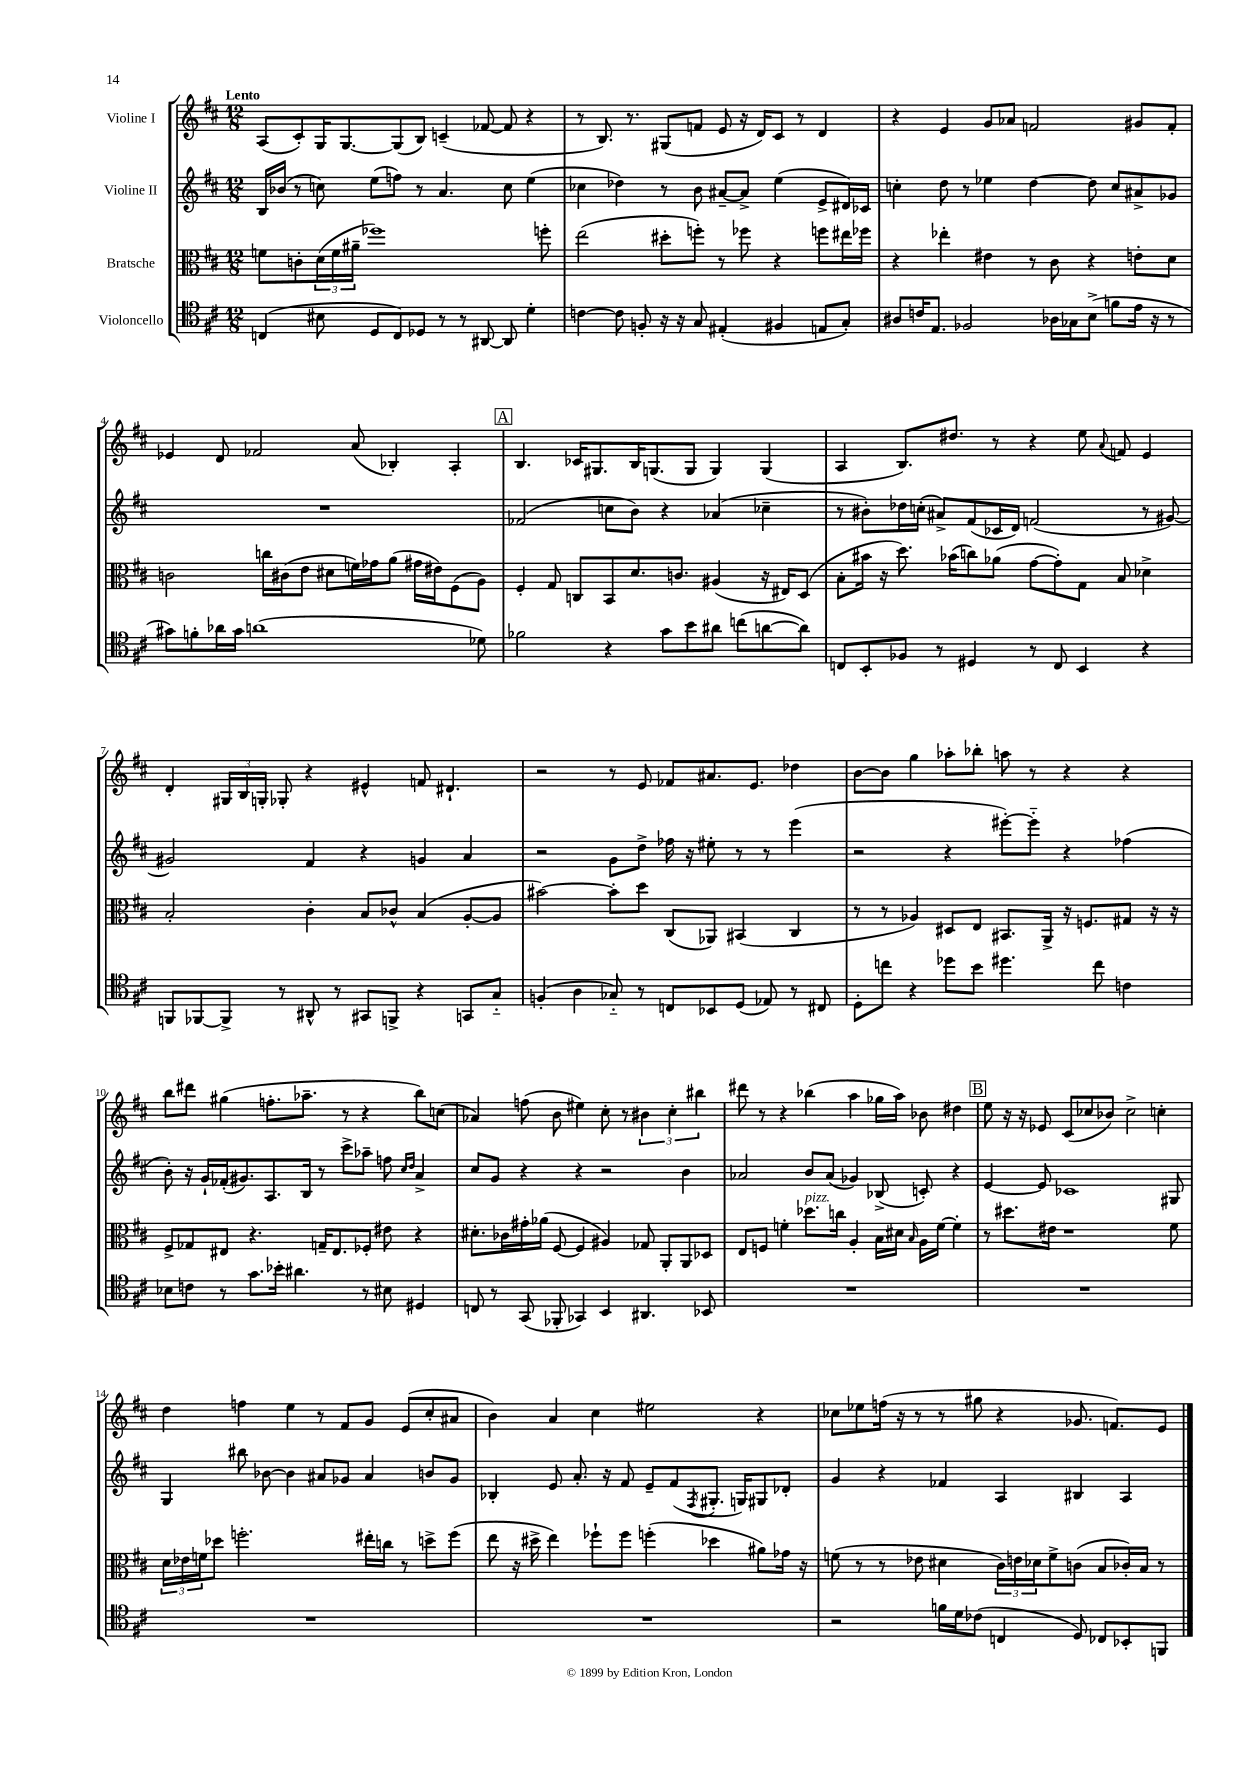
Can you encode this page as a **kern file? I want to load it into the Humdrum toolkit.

**kern	**kern	**kern	**kern
*staff4	*staff3	*staff2	*staff1
*clefC4	*clefC3	*clefG2	*clefG2
*k[f#c#]	*k[f#c#]	*k[f#c#]	*k[f#c#]
*M12/8	*M12/8	*M12/8	*M12/8
(4C	8f	16B	(8A
.	.	(16b-	.
.	8c'	8r	8c#')
8B#	(24d	8cc)	16G
.	24f	.	.
.	.	.	[8.G
.	24a#~	.	.
8D	1ff-)	(8ee	.
8C)	.	8ff)	(8G]
8D-	.	8r	8B)
8r	.	4.a	(4c~
8r	.	.	.
[8AA#	.	.	[8f-
8AA#]	.	8cc	8f-]
4d'	.	(4ee	4r
.	8ff'	.	.
=	=	=	=
[4c	(2ee	4cc-	8r
.	.	.	8.B)
8c]	.	4dd-)	.
.	.	.	8.r
8F'	.	.	.
16r	8dd#'	8r	(8G#
16r	.	.	.
8G	8ff')	8b	8f
(4E#'	8r	[8a#~	8e
.	8ff-	8a#^]	16r
.	.	.	16d)
4F#	4r	(4ee	8c#
.	.	.	8r
8E	8ff	8e^	4d
8G')	16ee#	16d#)	.
.	16ff-	16c-	.
=	=	=	=
8A#	4r	4cc'	4r
16c	.	.	.
8.E	.	.	.
.	4ee-'	8dd	4e
2F-	.	8r	.
.	4e#	4ee-	8g
.	.	.	8a-
.	8r	[4dd	2f
16A-	8c#	.	.
16G-	.	.	.
(8B^	4r	8dd]	.
8f	.	8cc	.
16e	8e'	8a#^	8g#
16r	.	.	.
8r	8d	8g-	8f'
=	=	=	=
8g#)	2c	1.r	4e-
8f'	.	.	.
16a-	.	.	8d
16g#	.	.	.
(1a	.	.	2f-
.	16cc	.	.
.	(16c#	.	.
.	8e	.	.
.	8d#	.	.
.	16f)	.	(8a
.	16g-	.	.
.	(8a	.	4B-')
.	16g#	.	.
.	16e#)	.	.
.	(8F#	.	4A'
8d-)	8A)	.	.
=	=	=	=
2f-	4F#'	(2f-	4.B
.	8G	.	.
.	8C	.	16c-
.	.	.	8.G#
4r	8BB	8cc	.
.	8.d	8b)	16B
.	.	.	(8.G
8g	.	4r	.
.	8.c	.	.
8b	.	.	8G
8a#	(4A#	(4a-	4G)
(8cc	.	.	.
[8a	16r	4cc-~	(4G
.	16E#)	.	.
8a])	(8D	.	.
=	=	=	=
8C	8B'	8r	4A
8BB'	16b#	8b#')	.
.	16r	.	.
8F-	8.dd)	16dd-	8.B)
.	.	(16cc'	.
8r	.	8a#^)	.
.	(16b-	.	8.dd#
4D#	8cc)	(8f#	.
.	(8a-	16c-	8r
.	.	16d)	.
8r	[8g	(2f	4r
8C	8g'])	.	.
4BB	8G	.	8ee
.	.	.	8qqa
.	8B	.	8f
4r	4d-^	8r	4e
.	.	[8g#)	.
=	=	=	=
8FF	2B'	2g#]	4d'
[8FF-	.	.	.
8FF-^]	.	.	24G#
.	.	.	24B
.	.	.	24G'
8r	.	.	8G-'
8AA#^^	4c#'	4f#	4r
8r	.	.	.
8GG#	8B	4r	4e#^^
8FF^	8c-^^	.	.
4r	(4B	4g	8f
.	.	.	4.d#`
8GG	[8A'	4a	.
8G'~	8A]	.	.
=	=	=	=
(4F'	[2b#)	2r	2r
4A	.	.	.
8G-'~)	8b#']	8g	8r
8r	8dd	8dd^	8e
8C	(8C#	16ff-	8f-
.	.	16r	.
8BB-	8AA-)	8ee#'	8.a#
(8D	(4BB#	8r	.
.	.	.	8.e
8E-)	.	8r	.
8r	4C#	(4eee	4dd-
8C#	.	.	.
=	=	=	=
8D'	8r	2r	[8b
8cc	8r	.	8b]
4r	4A-)	.	4gg
8dd-	8D#	4r	8aa-'
8b	8E	.	8bb-'
4.dd#	8.BB#	[8eee#')	8aa
.	.	8eee#'~]	8r
.	16AA^	.	.
.	16r	4r	4r
.	8.F	.	.
8cc	.	.	.
4c	8G#	(4ff-	4r
.	16r	.	.
.	16r	.	.
=	=	=	=
8B-	8F#^	8b')	8bb
8c	8G-	16r	8ddd#
.	.	16g`	.
8r	8E#	(16f-'	(4gg#
.	.	8.g#)	.
8.g	4.r	.	.
.	.	8.A	8.ff'
16b-'	.	.	.
4.a#	.	.	.
.	.	16B	8.aa-~
.	16G~	8r	.
.	8.E#	.	.
.	.	8ccc#^	8r
8r	8F-'	8aa-~	4r
8B#	8e#	8ff	.
.	.	16qqcc#	.
.	.	16qqdd	.
4D#	4r	4a^	8bb)
.	.	.	(8cc
=	=	=	=
8C	8.d#'	8cc#	4a-)
8r	.	8g	.
.	16c-	.	.
(8GG	16g#'	4r	(8ff
.	(16a-	.	.
8FF-'	[8F#	.	8b
4GG-)	4F#]	4r	4ee#)
4BB	4A#)	2r	8cc#'
.	.	.	8r
4.AA#	8G-	.	6b#
.	8AA'	.	.
.	.	.	6cc#'
.	8AA	4b	.
.	.	.	6bb#
8BB-	8D-	.	.
=	=	=	=
1.r	8E	2a-	8ddd#
.	8F	.	8r
.	4f'	.	4r
.	8.dd-	8b	(4bb-
.	.	(8a-	.
.	16cc	.	.
.	4A'	4g-)	4aa
.	16B	(8B-^	16gg-
.	16d#	.	16aa)
.	16qqB	.	.
.	16A	8c')	8b-
.	[16f	.	.
.	4f']	4r	4dd#
=	=	=	=
1.r	8r	[4e	8ee
.	8.dd#	.	16r
.	.	.	16r
.	.	8e]	8e-
.	16e#	.	.
.	1r	1c-	(8c#
.	.	.	8cc-
.	.	.	8b-)
.	.	.	2cc-^
.	.	.	4cc'
.	8f#	8G#	.
=	=	=	=
1.r	24d	4G	4dd
.	24e-	.	.
.	24f	.	.
.	8dd-	.	.
.	2.ff'	8bb#	4ff
.	.	[8b-	.
.	.	4b-]	4ee
.	.	8a#	8r
.	.	8g-	8f#
.	16ee#'	4a#	8g
.	16cc	.	.
.	8r	.	(8e
.	8dd^	8b	8cc#'
.	(8ff	8g-	8a#
=	=	=	=
1.r	8ee	4B-'	4b)
.	16r	.	.
.	16dd#^	.	.
.	4ee)	8e	4a
.	.	8.a'	.
.	8ff-`	.	4cc#
.	.	16r	.
.	8ff-	8f#	.
.	(4ff'	8e~	2ee#
.	.	(8f#	.
.	.	8qF#	.
.	4dd-	8.G#'	.
.	.	16G)	.
.	8a#)	8G#	4r
.	16g-	8d-'	.
.	16r	.	.
=	=	=	=
2r	(8f	4g	8cc-
.	8r	.	8ee-
.	8r	4r	(16ff
.	.	.	16r
.	8e-	.	8r
16f	4d#	4f-	8r
16d	.	.	.
(8c-	.	.	8gg#
4C	24c#)	4A	4r
.	24e	.	.
.	24d-	.	.
.	8f^	.	.
8D)	(8c	4B#	8.g-
8C-	8B	.	.
.	.	.	8.f)
8BB-'	16c-')	4A	.
.	16B	.	.
8FF	8r	.	8e
==	==	==	==
*-	*-	*-	*-
